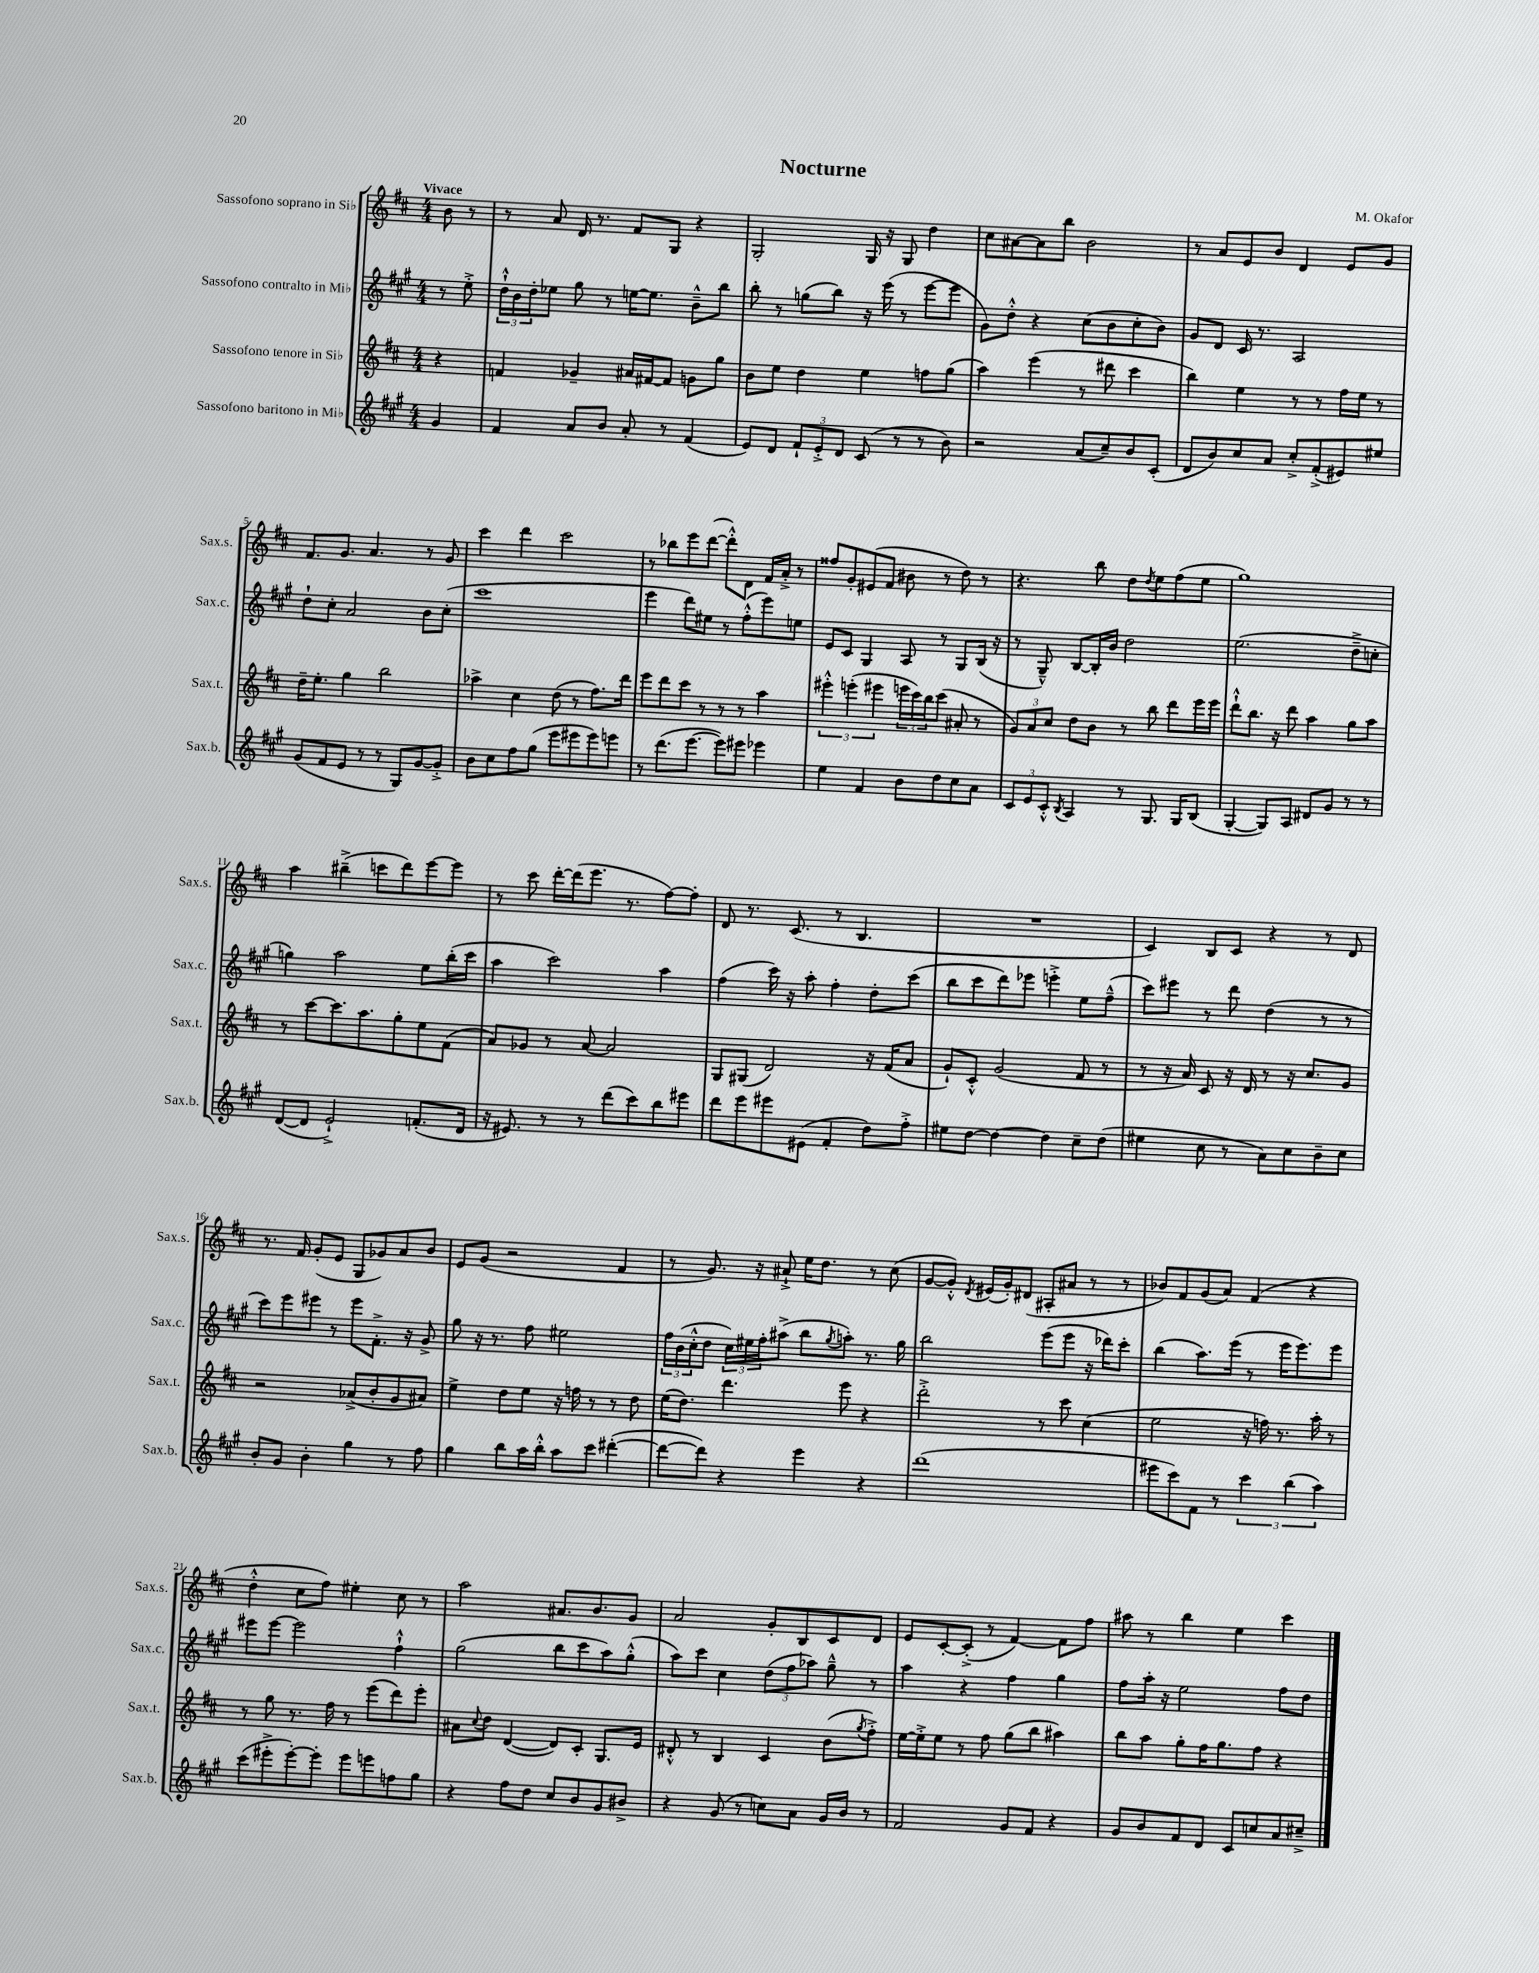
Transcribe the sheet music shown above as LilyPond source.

\header { title = "Nocturne" composer = "M. Okafor" }
<<
\new StaffGroup <<
\new Staff = "s0" \with { instrumentName = "Sassofono soprano in Sib" shortInstrumentName = "Sax.s." } {
    \clef treble \key d \major \numericTimeSignature \time 4/4 \partial 4 \tempo "Vivace"
    b'8 r8 |
    r8 a'8 d'16 r8. fis'8 g8 r4 |
    g2-. g16 r16 g8 d''4 |
    cis''8 ais'8~ ais'8 b''8 b'2 |
    r8 a'8 e'8 b'8 d'4 e'8 g'8 |
    fis'8. g'8. a'4. r8 g'8 |
    cis'''4 d'''4 cis'''2 |
    r8 bes''8 e'''8 d'''8~( d'''8-.-^) d'8 fis'16 a'16-.-> r8 |
    fisis''8 g'8-. eis'8( fis'8 bis'8 r8 d''8) r8 |
    r4. b''8 d''8 \acciaccatura { d''8 } e''8 fis''8( e''8 |
    g''1) |
    a''4 bis''4--->( c'''8 d'''8) e'''8~ e'''8 |
    r8 cis'''8 d'''16~-. d'''16( e'''8. r8. fis''8~) fis''8-. |
    d'8 r8. cis'8.( r8 b4. |
    R1 |
    cis'4) b8 cis'8 r4 r8 d'8 |
    r8. fis'16 g'8-.( e'8 g8 ges'8) a'8 b'8 |
    e'8 g'8( r2 fis'4 |
    r8 g'8.) r16 ais'8-!-> e''16 d''8. r8 cis''8( |
    g'8~ g'8-.-^) \acciaccatura { d'8 } eis'16( g'16-.) dis'8( ais8-. ais'8 r8 r8 |
    bes'8) fis'8 g'8( a'8) fis'4( r4 |
    d''4-.-^ cis''8 fis''8) eis''4-. cis''8 r8 |
    a''2 ais'8. b'8. g'8 |
    a'2 g'8-. b8 cis'8 d'8 |
    e'8 cis'8~-. cis'8-.->( r8 fis'4~) fis'8 fis''8 |
    ais''8 r8 b''4 e''4 cis'''4 \bar "|." |
}
\new Staff = "s1" \with { instrumentName = "Sassofono contralto in Mib" shortInstrumentName = "Sax.c." } {
    \clef treble \key a \major \numericTimeSignature \time 4/4 \partial 4
    r8 e''8-.-> |
    \tuplet 3/2 { d''16-!-^ b'16 d''16-. } ees''8 gis''8 r8 e''16~ e''8. b'8---^ b''8 |
    b''8-. r8 g''8( b''8) r16 e'''16( r8 e'''8~ e'''8 |
    gis'8) d''8-.-^ r4 cis''8( b'8 cis''8-. b'8) |
    gis'8 d'8 cis'16 r8. a2 |
    d''8-! cis''8-. a'2 b'8 cis''8-.( |
    cis'''1 |
    e'''4 d'''8) eis''8 r8 fis''8-.-^( e'''8) e''8 |
    e'8 cis'8 gis4 a8 r8 gis8 b16( r16 |
    r8 gis8---^) b8~ b16-. b'16 d''2 |
    e''2.( d''8---> c''8-. |
    g''4) a''2 e''8 b''16-.( cis'''16 |
    a''4 cis'''2) a''4 |
    fis''4( cis'''16) r16 a''8-. fis''4-. d''8-. cis'''8( |
    b''8 cis'''8 d'''8) ees'''8 e'''4-.-> e''8 fis''8---^( |
    cis'''8) eis'''8 r8 d'''8 d''4( r8 r8 |
    cis'''8) e'''8 eis'''8 r8 eis'''8 fis'8.-.-> r16 gis'8-> |
    gis''8 r16 r8. fis''8 eis''2 |
    \tuplet 3/2 { fis''16 b'16( cis''16-.-^ } d''8 \tuplet 3/2 { cis''16) eis''16 fis''16-. } ais''8->( b''8 \acciaccatura { gis''8 } a''8-.) r8. gis''16 |
    b''2 e'''8( e'''8 r16 des'''16) cis'''8-. |
    b''4( a''8.) e'''16( r8 e'''16 e'''8.) e'''8 |
    eis'''8 eis'''8~ eis'''2 fis''4-!-^ |
    gis''2( b''8 cis'''8 a''8) gis''8-.-^( |
    a''8) cis'''8 cis''4 \tuplet 3/2 { d''8( fis''8 aes''8) } gis''8---^ r8 |
    a''4 r4 fis''4 gis''4 |
    fis''8 a''16-. r16 e''2 fis''8 d''8 \bar "|." |
}
\new Staff = "s2" \with { instrumentName = "Sassofono tenore in Sib" shortInstrumentName = "Sax.t." } {
    \clef treble \key d \major \numericTimeSignature \time 4/4 \partial 4
    r4 |
    f'4 ges'4-- ais'16 fis'16~ fis'8 g'8 g''8 |
    b'8 e''8 d''4 e''4 f''8 g''8( |
    a''4) e'''4( r8 dis'''8 cis'''4 |
    b''4) e''4 r8 r8 fis''16 e''16 r8 |
    d''16-- e''8.-. g''4 b''2 |
    aes''4-> cis''4 d''8( r8 fis''8.) d'''16 |
    e'''8 d'''8 cis'''8 r8 r8 r8 a''4 |
    \tuplet 3/2 { eis'''4-.-^ e'''4-.( eis'''4 } \tuplet 3/2 { e'''16 cis'''16) b''16 } cis'''8( ais'8-. r8 |
    \tuplet 3/2 { g'8) a'8 cis''8 } d''8 b'8 r8 b''8 d'''8 e'''16 e'''16 |
    d'''8-!-^ b''8. r16 d'''8 a''4 g''8 a''8 |
    r8 cis'''8~ cis'''8. a''8. g''8-. e''8 fis'8( |
    a'8) ges'8 r8 a'8~ a'2 |
    g8 gis8( d'2) r16 fis'16( a'8 |
    g'8-!) cis'8-.-^ g'2( fis'8 r8 |
    r8 r16 a'16) cis'8 r16 d'16 r8 r16 cis''8. g'8 |
    r2 aes'8->( b'8-. g'8 ais'8) |
    e''4-> d''8 e''8 r16 f''16 r8 r8 d''8 |
    e''16( d''8.) d'''4. e'''8 r4 |
    d'''2-.-> r8 cis'''8 cis''4( |
    e''2 r16 f''16) r8. a''16-. r8 |
    r8 g''8 r8. fis''16 r8 e'''8( d'''8) e'''8-. |
    ais'8 \appoggiatura { cis''8 } d''8 d'4~( d'8) cis'8-. g8. e'16 |
    dis'8-.-^ r8 b4 cis'4 b'8( \acciaccatura { g''8 } fis''8-.->) |
    e''16~ e''16-.-> e''8 r8 fis''8 g''8( b''8 ais''4) |
    b''8 a''8 g''8-. fis''16 g''8. fis''8 r4 \bar "|." |
}
\new Staff = "s3" \with { instrumentName = "Sassofono baritono in Mib" shortInstrumentName = "Sax.b." } {
    \clef treble \key a \major \numericTimeSignature \time 4/4 \partial 4
    gis'4 |
    fis'4 a'8 b'8 a'8-. r8 fis'4( |
    e'8) d'8 \tuplet 3/2 { fis'8-! e'8-.-> d'8 } cis'8( r8 r8 b'8) |
    r2 a'8( cis''8--) b'8 cis'8-.( |
    d'8 b'8) cis''8 a'8 cis''8-.-> fis'8-.->( eis'8) eis''8 |
    gis'8( fis'8 e'8 r8 r8 gis8) gis'8~ gis'8-.-> |
    b'8 cis''8 fis''8 gis''8( e'''8 eis'''8 eis'''8) e'''8 |
    r8 d'''8.( e'''8.~ e'''8) eis'''8 ees'''4 |
    e''4 fis'4 b'8 d''8 cis''8 a'8 |
    \tuplet 3/2 { cis'8 e'8 cis'8-.-^ } \acciaccatura { b8 } a4 r8 gis8. gis16 b8( |
    gis4~-. gis8) a8 dis'8 gis'8 r8 r8 |
    d'8~( d'8 e'2-!->) f'8.-.( d'16 |
    r16 eis'8.) r8 r8 d'''8( cis'''8) b''8 eis'''8 |
    d'''8 e'''8 eis'''8 eis'8( fis'4-. d''8) fis''8-.-> |
    eis''8 d''8~ d''4~ d''4 cis''8-- d''8( |
    eis''4 cis''8 r8 a'8) cis''8 b'8-- cis''8 |
    b'8-. gis'8 b'4-. gis''4 r8 fis''8 |
    gis''4 b''8 a''16 b''16-.-^ a''8 cis'''8 dis'''4~-.( |
    dis'''8~ dis'''8) r4 e'''4 r4 |
    d'''1( |
    eis'''8 cis'''8) fis'8 r8 \tuplet 3/2 { cis'''4 b''4( a''4) } |
    cis'''8( eis'''8-.-> eis'''8~-.) eis'''8-. eis'''8 e'''8 f''8 gis''8 |
    r4 fis''8 d''8 cis''8 b'8 gis'8 bis'8-> |
    r4 gis'8( r8 c''8) a'8 gis'16 b'16 r8 |
    fis'2 gis'8 fis'8 r4 |
    gis'8 b'8 fis'8 d'8 cis'8 c''8 a'8 cis''8---> \bar "|." |
}
>>
>>
